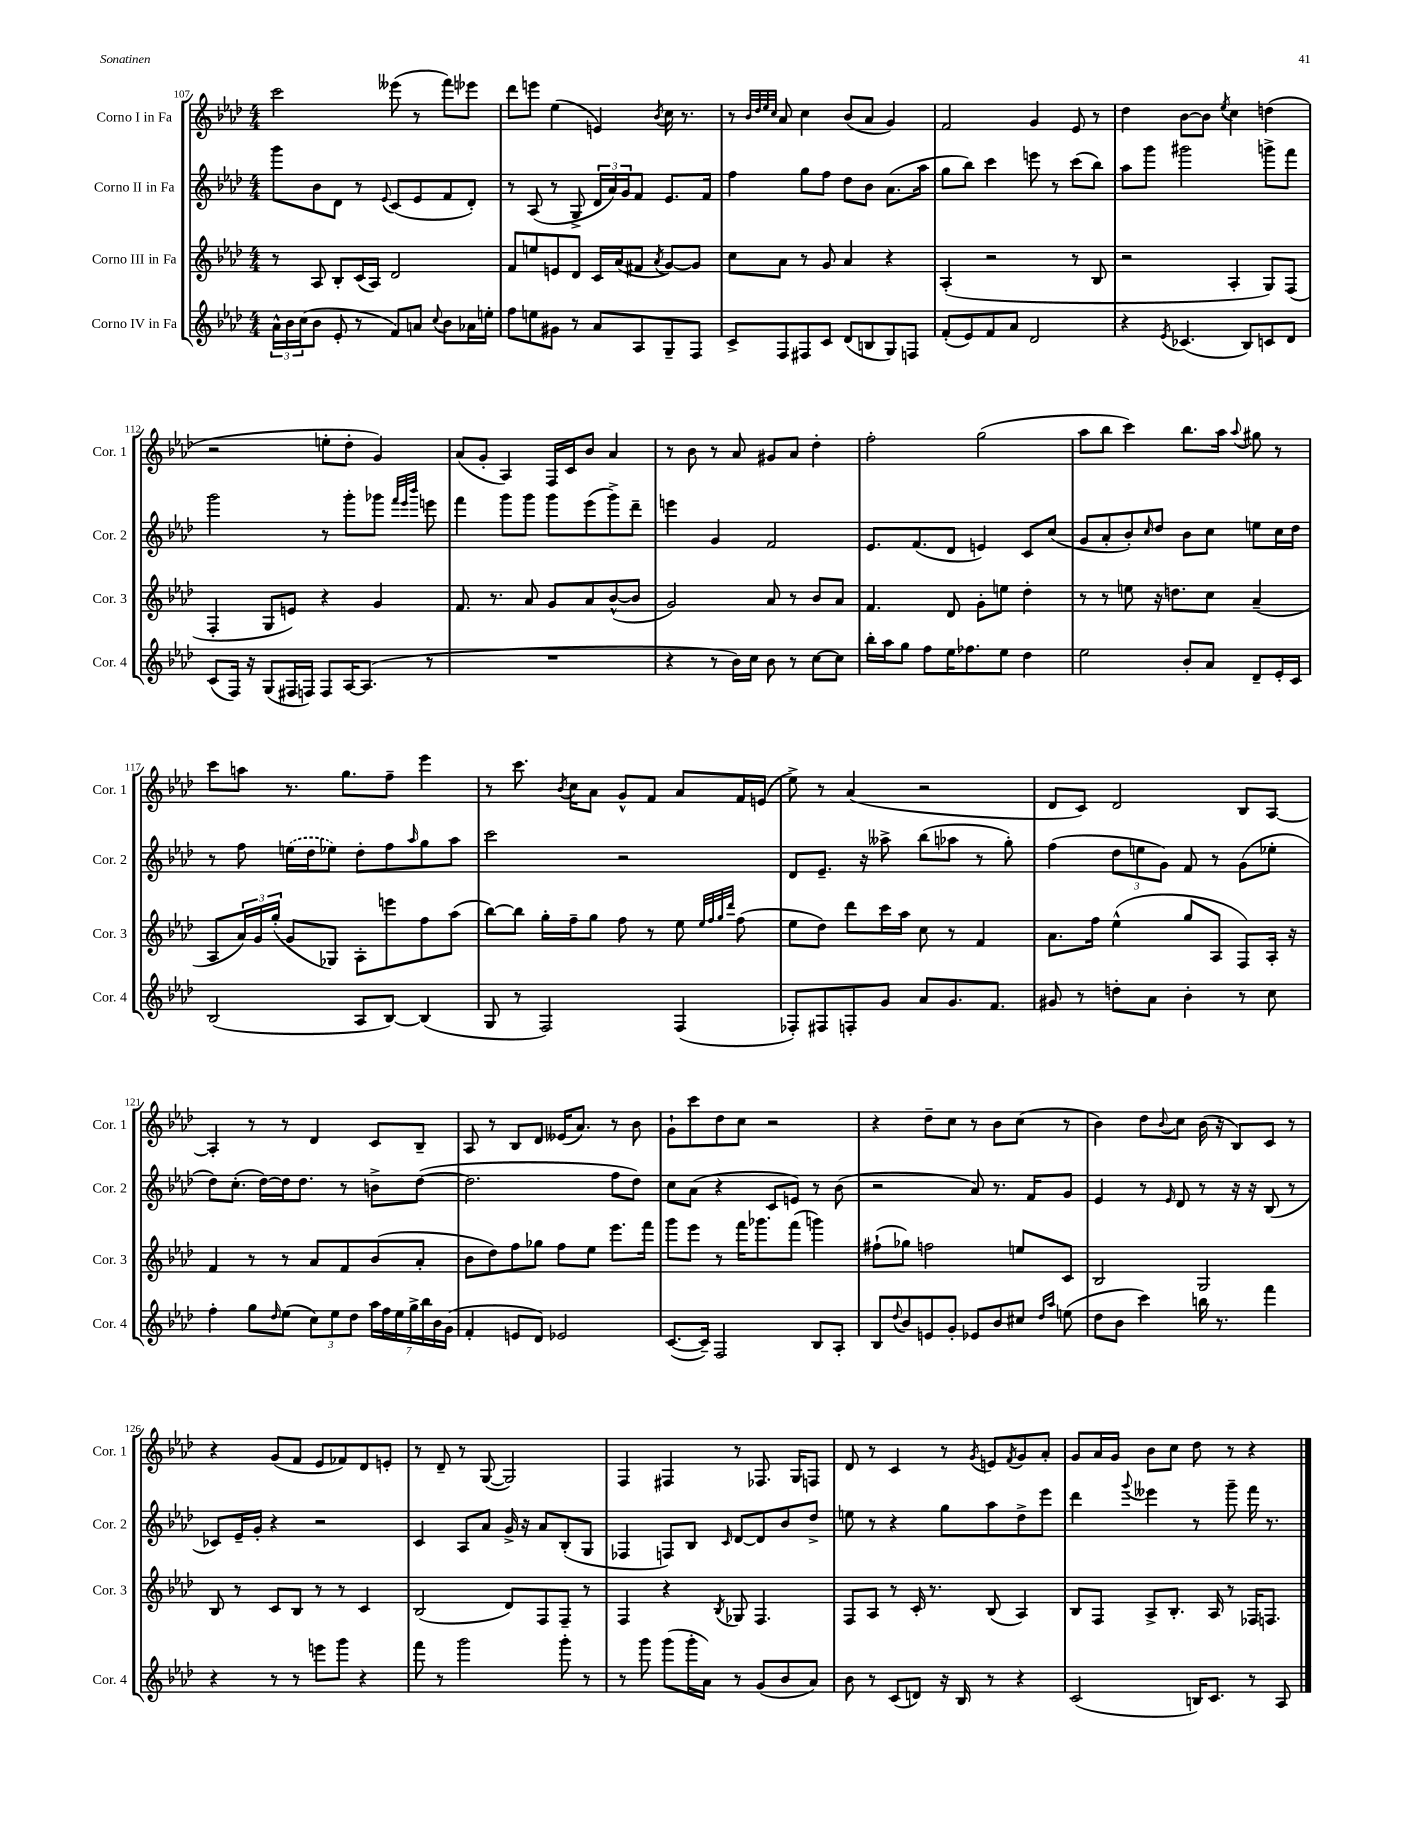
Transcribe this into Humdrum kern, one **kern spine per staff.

**kern	**kern	**kern	**kern
*staff4	*staff3	*staff2	*staff1
*clefG2	*clefG2	*clefG2	*clefG2
*k[b-e-a-d-]	*k[b-e-a-d-]	*k[b-e-a-d-]	*k[b-e-a-d-]
*M4/4	*M4/4	*M4/4	*M4/4
24a-^^\LL	8r	8ggg\L	2ccc\
24b-\	.	.	.
(24cc\J	.	.	.
8b-\J	8A-/	8b-\	.
8e-'/	8B-'/L	8d-\J	.
8r	(16c/L	8r	.
.	16A-/JJ)	.	.
.	.	8qqe-/	.
8f/L)	2d-/	(8c/L	(8eee--\
8a/J	.	8e-/	8r
8qqcc/	.	.	.
8b-\L	.	8f/	8fff\L)
16a-\L	.	8d-'/J)	8eee-\J
16ee'\JJ	.	.	.
=	=	=	=
8ff\L	8f/L	8r	8ddd-\L
8ee\	8ee/	(8A-/	8eee\J
8g#\J	8e/	8r	(4ee-\
8r	8d-/J	8G^/	.
8a-/L	16c/LL	24d-/LL	4e/)
.	.	24a-/)	.
.	(16a-/J	.	.
.	.	24g/J	.
8A-/	8f#/J	8f/J	.
.	8qa-/	.	8qb-/
8G~/	[8g/L)	8.e-/L	16cc\
.	.	.	8.r
8F/J	8g/]J	.	.
.	.	16f/Jk	.
=	=	=	=
8c^/L	8cc\L	4ff\	8r
.	.	.	32qqb-/LLL
.	.	.	32qqdd-/
.	.	.	32qqee-/
.	.	.	32qqcc/JJJ
8F/	8a-\J	.	8a-/
8F#/	8r	8gg\L	4cc\
8c/J	8g/	8ff\J	.
(8d-/L	4a-/	8dd-\L	(8b-/L
8B/	.	8b-\J	8a-/J
8G/)	4r	(8.a-\L	4g/)
8F/J	.	.	.
.	.	16aa-\Jk	.
=	=	=	=
(8f'/L	(4A-'/	8gg\L	2f/
8e-/)	.	8bb-\J)	.
8f/	2r	4ccc\	.
8a-/J	.	.	.
2d-/	.	8eee\	4g/
.	.	8r	.
.	8r	(8ccc\L	8e-/
.	8B-/	8bb-\J)	8r
=	=	=	=
4r	2r	8aa-\L	4dd-\
.	.	8ggg\J	.
8qe-/	.	.	.
(4.c-/	.	2ggg#\	[8b-\L
.	.	.	8b-\]J
.	.	.	8qee-/
.	4A-'/	.	4cc\
8B-/L)	.	.	.
8c/	8G/L)	8ggg^\L	(4dd\
8d-/J	(8F/J	8fff\J	.
=	=	=	=
(8c/L	4F'/	2ggg\	2r
16F/Jk)	.	.	.
16r	.	.	.
(8G/L	8G/L	.	.
16F#/L	8e/J)	.	.
16F/JJ)	.	.	.
8F/L	4r	8r	8ee'\L
[16A-/K	.	8ggg'\L	8dd-'\J
(8.A-/]J	.	.	.
.	4g/	8ggg-\J	4g/)
.	.	32qqfff/LLL	.
.	.	32qqeee-/	.
.	.	32qqbbb-/JJJ	.
8r	.	8eee\	.
=	=	=	=
1r	8.f/	4fff\	(8a-/L
.	.	.	8g'/J
.	8.r	.	.
.	.	8ggg\L	4A-/)
.	8a-/	8ggg\J	.
.	8g/L	8ggg\L	16F/LL
.	.	.	16c/J
.	8a-/	(8eee-\	8b-/J
.	([8b-^^/	8ggg^\)	4a-/
.	8b-/]J	8ddd-~\J	.
=	=	=	=
4r	2g/)	4eee\	8r
.	.	.	8b-\
8r	.	4g/	8r
16b-\LL)	.	.	8a-/
16cc\JJ	.	.	.
8b-\	8a-/	2f/	8g#/L
8r	8r	.	8a-/J
[8cc\L	8b-/L	.	4dd-'\
8cc\]J	8a-/J	.	.
=	=	=	=
16bb-'\LL	4.f/	8.e-/L	2ff'\
16aa-\J	.	.	.
8gg\J	.	.	.
.	.	(8.f/	.
8ff\L	.	.	.
16ee-\K	8d-/	8d-/J	.
8.ff-\	.	.	.
.	8g'\L	4e/)	(2gg\
8ee-\J	8ee\J	.	.
4dd-\	4dd-'\	8c/L	.
.	.	(8cc/J	.
=	=	=	=
2ee-\	8r	8g/L	8aa-\L
.	8r	8a-'/	8bb-\J
.	8ee\	8b-'/)	4ccc\)
.	.	16qqcc/	.
.	16r	8dd-/J	.
.	8.dd\L	.	.
8b-'/L	.	8b-\L	8.bb-\L
8a-/J	8cc\J	8cc\J	.
.	.	.	16aa-\Jk
.	.	.	8qqaa-/
8d-~/L	(4a-~/	8ee\L	8gg#\
16e-'/L	.	16cc\L	8r
16c/JJ	.	16dd-\JJ	.
=	=	=	=
(2B-/	8A-/L	8r	8ccc\L
.	24a-/L)	8ff\	8aa\J
.	24g/	.	.
.	(24gg'/JJ	.	.
.	8g/L	(16ee\LL	8.r
.	.	16dd-\J	.
.	8G-/J)	8ee-\J)	.
.	.	.	8.gg\L
8A-/L	8A-'\L	8dd-'\L	.
[8B-/J)	8eee\	8ff\	8ff~\J
.	.	16qqaa-/	.
(4B-/]	8ff\	8gg\	4eee-\
.	(8aa-\J	8aa-\J	.
=	=	=	=
8G/	[8bb-\L)	2ccc\	8r
8r	8bb-\]J	.	8.ccc\
2F/)	16gg'\LL	.	.
.	.	.	8qb-/
.	16ff~\J	.	16cc\LK
.	8gg\J	.	8a-\J
.	8ff\	2r	8g^^/L
.	8r	.	8f/J
(4F/	8ee-\	.	8a-/L
.	32qqee-/LLL	.	.
.	32qqff/	.	.
.	32qqgg/	.	.
.	32qqddd-/JJJ	.	.
.	(8ff\	.	16f/L
.	.	.	(16e/JJ
=	=	=	=
8F-'/L)	8ee-\L	8d-/L	8ee-^\)
8F#/	8dd-\J)	8.e-~/J	8r
8F'/	8ddd-\L	.	(4a-/
.	.	16r	.
8g/J	16ccc\L	8aa--^\	.
.	16aa-\JJ	.	.
8a-/L	8cc\	(8bb-\L	2r
8.g/	8r	8aa-\J	.
.	4f/	8r	.
8.f/J	.	.	.
.	.	8gg'\)	.
=	=	=	=
8g#/	8.a-\L	(4ff\	8d-/L
8r	.	.	8c/J)
.	16ff\Jk	.	.
8dd'\L	(4ee-^^\	12dd-\L	2d-/
.	.	12ee\	.
8a-\J	.	.	.
.	.	12g\J)	.
4b-'\	8gg/L	8f/	.
.	8A-/J	8r	.
8r	8F/L)	(8g\L	8B-/L
8cc\	16A-'/Jk	8ee-'\J	[8A-/J
.	16r	.	.
=	=	=	=
4ff'\	4f/	8dd-\L)	4A-'/]
.	.	(8.cc'\J	.
8gg\L	8r	.	8r
.	.	[16dd-\LL)	.
16qqdd-/	.	.	.
(8ee-\J	8r	16dd-\]J	8r
.	.	8.dd-\J	.
12cc\L)	8a-/L	.	4d-/
12ee-\	.	.	.
.	8f/	8r	.
12dd-\J	.	.	.
28aa-\LL	(8b-/	8b^\L	8c/L
28ff\	.	.	.
28ee-\	.	.	.
28gg^\	.	.	.
.	8a-'/J	([8dd-\J	8B-~/J
28bb-\	.	.	.
28b-\	.	.	.
(28g\JJ	.	.	.
=	=	=	=
4f'/	8b-\L	2.dd-\]	8A-/
.	8dd-\)	.	8r
8e/L	8ff\	.	8B-/L
8d-/J)	8gg-\J	.	8d-/J
2e-/	8ff\L	.	(16e--/LK
.	.	.	8.a-/J)
.	8ee-\J	.	.
.	8.eee-\L	8ff\L	8r
.	.	8dd-\J)	8b-\
.	16fff\Jk	.	.
=	=	=	=
([8.c/L	8ggg\L	8cc\L	8g`\L
.	8eee-\J	(8a-\J	8ccc\
16c~/]Jk)	.	.	.
2F/	8r	4r	8dd-\
.	16fff\LK	.	8cc\J
.	8.ggg-\	.	.
.	.	8c/L	2r
.	(8fff\J	8e/J)	.
8B-/L	4ggg\)	8r	.
8A-'/J	.	(8b-\	.
=	=	=	=
8B-/L	(8ff#`\L	2r	4r
8qqdd-/	.	.	.
8b-/	8gg-\J)	.	.
8e/	2ff\	.	8dd-~\L
8g'/J	.	.	8cc\J
8e-/L	.	8a-/)	8r
8b-/	.	8.r	8b-\L
8cc#/J	8ee/L	.	(8cc\J
.	.	16f/LK	.
16qqdd-/LL	.	.	.
16qqaa-/JJ	.	.	.
(8ee\	8c/J	8g/J	8r
=	=	=	=
8dd-\L	2B-/	4e-/	4b-\)
8b-\J	.	.	.
4ccc\)	.	8r	8dd-\L
.	.	16qqe-/	8qqb-/
.	.	8d-/	8cc\J
16bb\	2G/	8r	(16b-\
8.r	.	.	16r
.	.	16r	8B-/L)
.	.	16r	.
4fff\	.	(8B-/	8c/J
.	.	8r	8r
=	=	=	=
4r	8B-/	8c-/L)	4r
.	8r	16e-~/L	.
.	.	16g'/JJ	.
8r	8c/L	4r	(8g/L
8r	8B-/J	.	8f/J
8eee\L	8r	2r	8e-/L
8ggg\J	8r	.	8f-/)
4r	4c/	.	8d-/
.	.	.	8e'/J
=	=	=	=
8fff\	(2B-/	4c/	8r
8r	.	.	8d-~/
2ggg\	.	8A-/L	8r
.	.	8a-/J	([8G/
.	8d-/L)	16g^/	2G/])
.	.	16r	.
.	8F/	8a-/L	.
8ggg'\	8F~/J	(8B-'/	.
8r	8r	8G/J	.
=	=	=	=
8r	4F/	4F-/	4F/
8ggg\	.	.	.
(8ggg\L	4r	8F/L)	4F#/
16ggg'\L	.	8B-/J	.
16a-\JJ)	.	.	.
.	8qB-/	16qqc/	.
8r	8G-/	[8d-/L	8r
(8g/L	4.F/	8d-/]	8.F-/
8b-/	.	8b-/	.
.	.	.	16G/LK
8a-/J)	.	8dd-^/J	8F/J
=	=	=	=
8b-\	8F/L	8ee\	8d-/
8r	8A-/J	8r	8r
(8c/L	8r	4r	4c/
8d/J)	16c'/	.	.
.	8.r	.	.
16r	.	8gg\L	8r
16B-/	.	.	.
.	.	.	8qg/
8r	(8B-/	8aa-\	8e/L
.	.	.	8qf/
4r	4A-/)	8dd-^\	8g/
.	.	8eee-\J	8a-'/J
=	=	=	=
(2c/	8B-/L	4ddd-\	8g/L
.	8F/J	.	16a-/L
.	.	.	16g/JJ
.	.	8qqggg/	.
.	8A-^/L	4eee--\	8b-\L
.	8.B-'/J	.	8cc\J
16B/LK)	.	8r	8dd-\
8.c/J	16A-/	.	.
.	8r	8ggg~\	8r
8r	16F-/LK	16fff\	4r
.	8.F/J	8.r	.
8A-/	.	.	.
==	==	==	==
*-	*-	*-	*-
